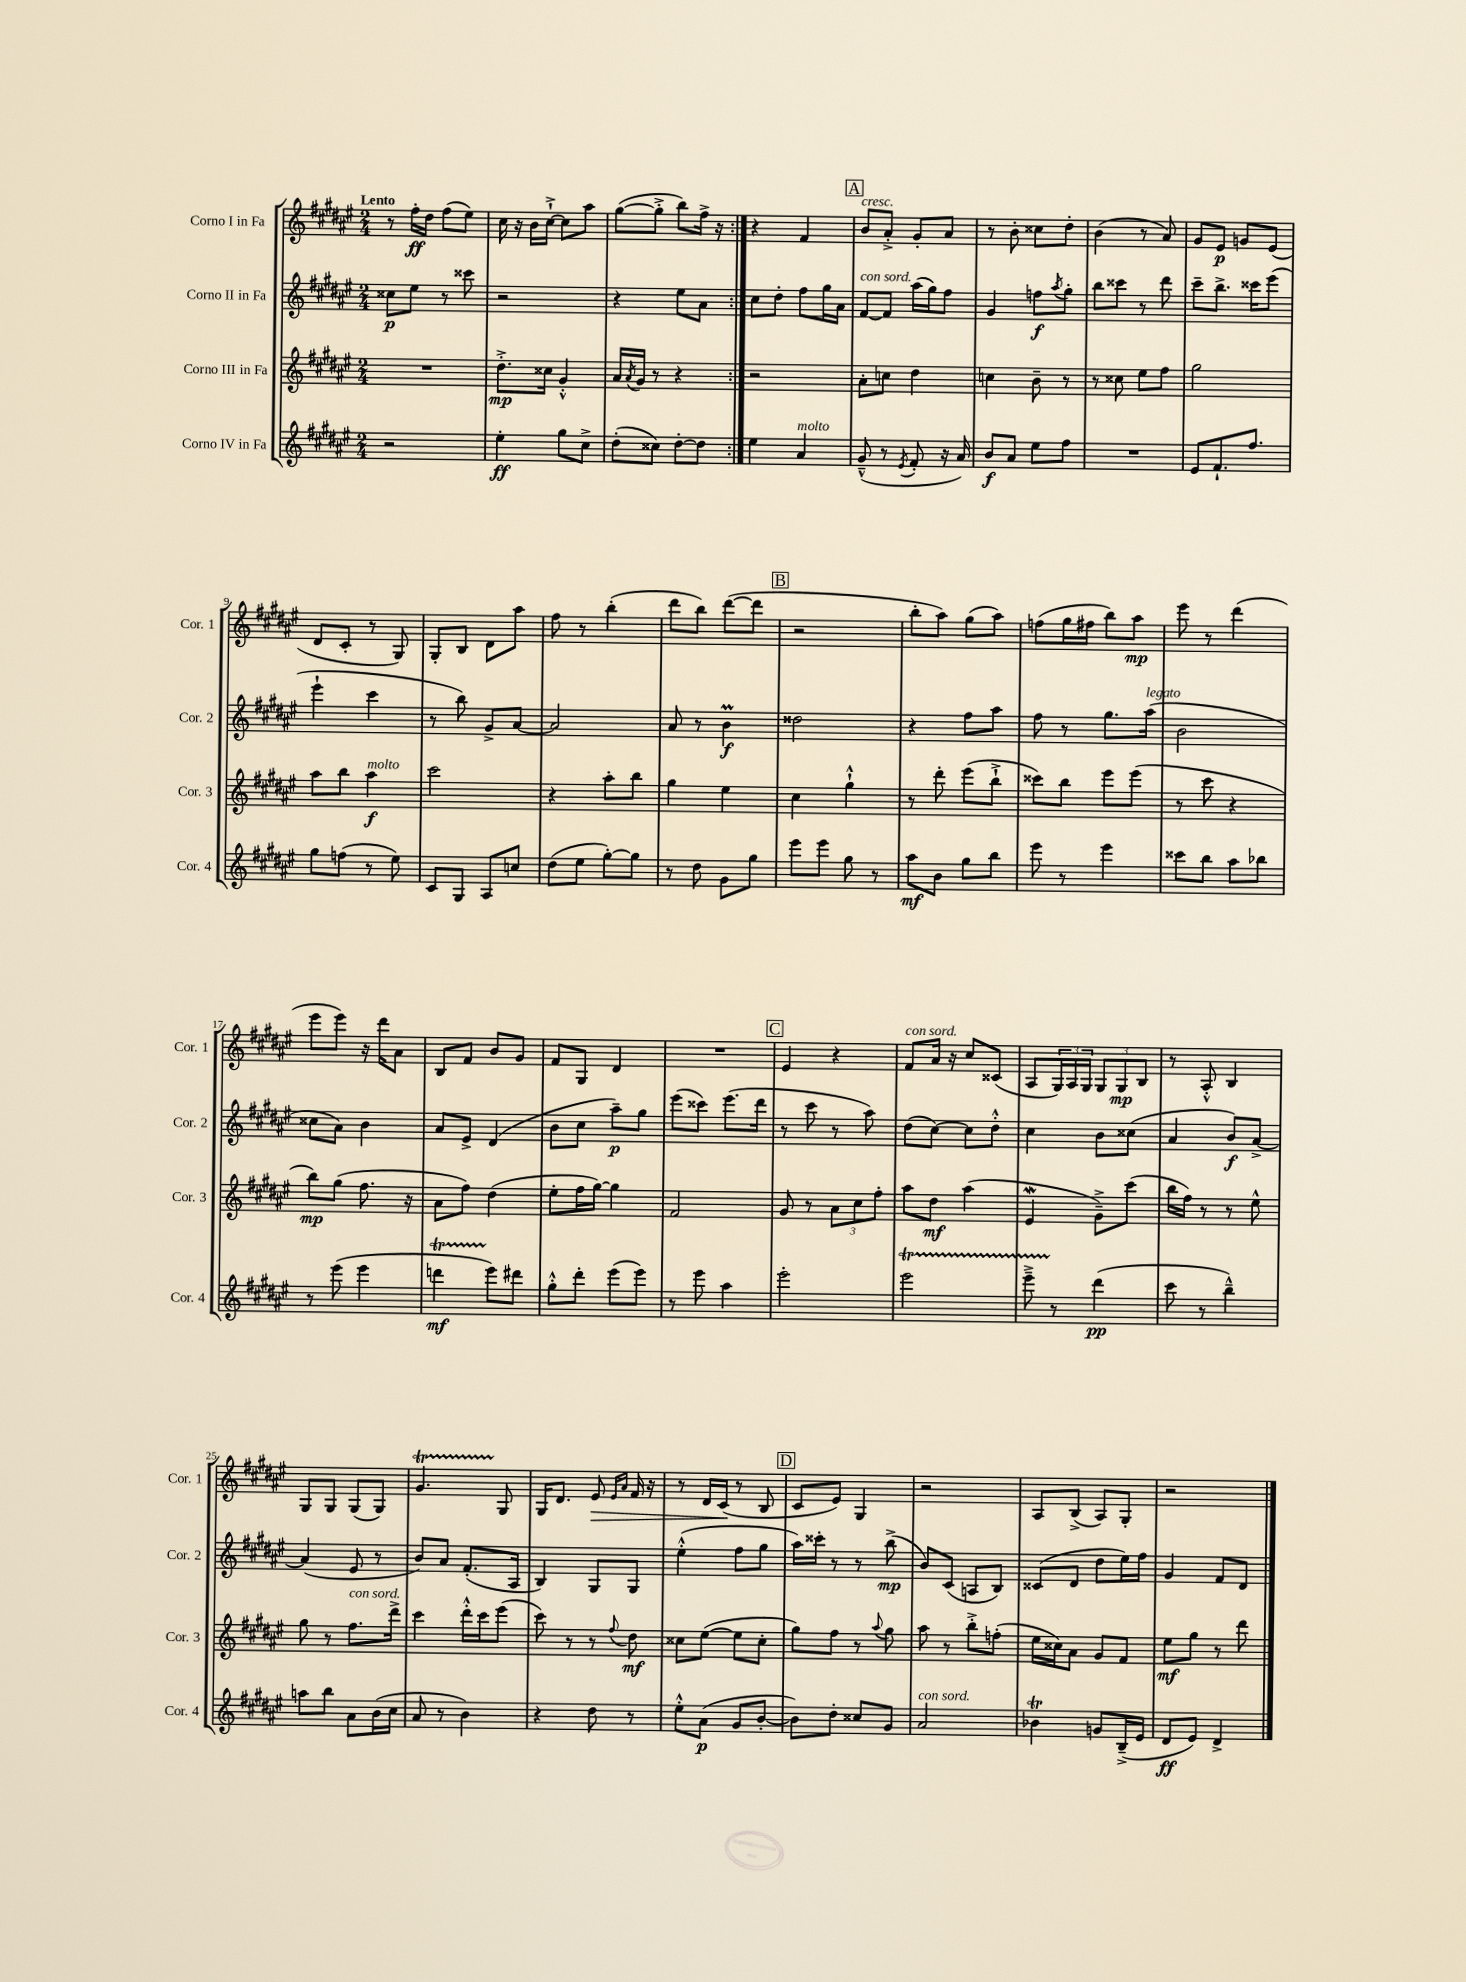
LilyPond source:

<<
\new StaffGroup <<
\new Staff = "s0" \with { instrumentName = "Corno I in Fa" shortInstrumentName = "Cor. 1" } {
    \clef treble \key fis \major \numericTimeSignature \time 2/4 \tempo "Lento"
    \repeat volta 2 { r8 fis''16-.\ff dis''16 fis''8( eis''8) |
    cis''16 r16 b'16 cis''16~-!-> cis''8 ais''8 |
    gis''8~( gis''8-.-> b''8) fis''16-> r16 | }
    r4 fis'4 |
    \mark \markup { \box "A" } b'8^\markup { \italic "cresc." } ais'8-.-> gis'8-. ais'8 |
    r8 b'8-. cisis''8 dis''8-. |
    b'4( r8 ais'8) |
    gis'8 eis'8\p g'8 eis'8( |
    dis'8 cis'8-. r8 gis8) |
    gis8-. b8 dis'8 ais''8 |
    fis''8 r8 b''4-.( |
    dis'''8 b''8) dis'''8~( dis'''8 |
    \mark \markup { \box "B" } r2 |
    b''8-. ais''8) gis''8( ais''8) |
    f''8( gis''16 fis''16 b''8) ais''8\mp |
    eis'''8 r8 dis'''4( |
    eis'''8 eis'''8) r16 dis'''16 ais'8 |
    b8 fis'8 b'8 gis'8 |
    fis'8 gis8 dis'4 |
    R2 |
    \mark \markup { \box "C" } eis'4 r4 |
    fis'8^\markup { \italic "con sord." } ais'16 r16 cis''8 cisis'8( |
    ais8 \tuplet 3/2 { gis16) ais16 gis16 } \tuplet 3/2 { gis8 gis8\mp b8 } |
    r8 ais8-.-^ b4 |
    gis8 gis8 gis8( gis8) |
    gis'4.\startTrillSpan gis8\stopTrillSpan |
    gis16 dis'8. eis'8\> \grace { eis'16 ais'16 } fis'16 r16 |
    r8 dis'16 cis'16\!( r8 b8 |
    \mark \markup { \box "D" } cis'8 eis'8) gis4 |
    r2 |
    ais8 b8->( ais8) gis8-. |
    r2 \bar "|." |
}
\new Staff = "s1" \with { instrumentName = "Corno II in Fa" shortInstrumentName = "Cor. 2" } {
    \clef treble \key fis \major \numericTimeSignature \time 2/4
    \repeat volta 2 { cisis''8\p eis''8 r8 cisis'''8 |
    r2 |
    r4 eis''8 ais'8 | }
    cis''8 dis''8-. fis''8 gis''16 ais'16 |
    \mark \markup { \box "A" } fis'8~^\markup { \italic "con sord." } fis'8 ais''16( gis''16) fis''8 |
    gis'4 f''8\f \acciaccatura { ais''8 } gis''8-. |
    b''8 cisis'''8 r8 dis'''8 |
    cis'''8-- b''8.-> cisis'''16 eis'''8( |
    eis'''4-! cis'''4 |
    r8 b''8) gis'8-> ais'8~ |
    ais'2 |
    ais'8 r8 b'4\prall\f |
    \mark \markup { \box "B" } disis''2 |
    r4 fis''8 ais''8 |
    fis''8 r8 gis''8. ais''16^\markup { \italic "legato" }( |
    b'2 |
    cisis''8 ais'8) b'4 |
    ais'8 eis'8-> dis'4( |
    b'8 cis''8 ais''8--\p) gis''8 |
    eis'''8( cisis'''8) eis'''8.( dis'''16 |
    \mark \markup { \box "C" } r8 cis'''8 r8 ais''8) |
    dis''8( cis''8~) cis''8 dis''8-.-^ |
    cis''4 b'8 cisis''8( |
    ais'4 b'8\f) ais'8~-> |
    ais'4( eis'8 r8 |
    b'8) ais'8 fis'8.-.( ais16 |
    b4) gis8 gis8 |
    eis''4-.-^( fis''8 gis''8 |
    \mark \markup { \box "D" } ais''16) cisis'''16-. r8 r8 b''8->\mp( |
    b'8) cis'8( a8 b8) |
    cisis'8( dis'8 dis''8 eis''16) fis''16 |
    gis'4 fis'8 dis'8 \bar "|." |
}
\new Staff = "s2" \with { instrumentName = "Corno III in Fa" shortInstrumentName = "Cor. 3" } {
    \clef treble \key fis \major \numericTimeSignature \time 2/4
    \repeat volta 2 { R2 |
    dis''8.-.->\mp cisis''16 gis'4-.-^ |
    ais'16 \acciaccatura { ais'8 } gis'16 r8 r4 | }
    r2 |
    \mark \markup { \box "A" } ais'8-. c''8 dis''4 |
    c''4 b'8-- r8 |
    r8 cisis''8 eis''8 fis''8 |
    gis''2 |
    ais''8 b''8 ais''4\f^\markup { \italic "molto" } |
    cis'''2 |
    r4 ais''8-. b''8 |
    gis''4 eis''4 |
    \mark \markup { \box "B" } cis''4 gis''4-!-^ |
    r8 dis'''8-. eis'''8( b''8-!-> |
    cisis'''8) b''8 eis'''8 eis'''8( |
    r8 cis'''8 r4 |
    b''8\mp) gis''8( fis''8. r16 |
    ais'8 fis''8) dis''4( |
    eis''8-. fis''16 gis''16~) gis''4 |
    fis'2 |
    \mark \markup { \box "C" } gis'8 r8 \tuplet 3/2 { ais'8 cis''8 fis''8-. } |
    ais''8 dis''8\mf ais''4( |
    eis'4\mordent gis'8--->) cis'''8( |
    b''16 fis''16) r8 r8 eis''8-^ |
    gis''8 r8 fis''8.^\markup { \italic "con sord." } dis'''16-> |
    cis'''4 dis'''16-.-^ cis'''16 eis'''8( |
    cis'''8) r8 r8 \appoggiatura { fis''8 } dis''8\mf |
    cisis''8 eis''8~( eis''8 cisis''8-. |
    \mark \markup { \box "D" } gis''8) fis''8 r8 \appoggiatura { ais''8 } gis''8 |
    ais''8 r8 b''8-.-> f''8-.( |
    eis''16 cisis''16) ais'8 gis'8 fis'8 |
    eis''8\mf gis''8 r8 dis'''8 \bar "|." |
}
\new Staff = "s3" \with { instrumentName = "Corno IV in Fa" shortInstrumentName = "Cor. 4" } {
    \clef treble \key fis \major \numericTimeSignature \time 2/4
    \repeat volta 2 { r2 |
    eis''4-.\ff gis''8 cis''8-> |
    dis''8-.( cisis''8) dis''8~-. dis''8 | }
    eis''4 ais'4^\markup { \italic "molto" } |
    \mark \markup { \box "A" } gis'8---^( r8 \acciaccatura { eis'8 } fis'8-. r16 ais'16) |
    b'8\f ais'8 eis''8 fis''8 |
    R2 |
    eis'8 fis'8.-! fis''8. |
    gis''8 f''8( r8 eis''8) |
    cis'8 gis8 ais8 c''8 |
    dis''8( eis''8 gis''8~-.) gis''8 |
    r8 dis''8 gis'8 gis''8 |
    \mark \markup { \box "B" } eis'''8 eis'''8 gis''8 r8 |
    ais''8\mf b'8 gis''8 b''8 |
    eis'''8 r8 eis'''4 |
    cisis'''8 b''8 ais''8 bes''8 |
    r8 eis'''8( eis'''4 |
    d'''4\startTrillSpan\mf eis'''8\stopTrillSpan) dis'''8 |
    gis''8-.-^ dis'''8-. eis'''8( eis'''8) |
    r8 eis'''8 ais''4 |
    \mark \markup { \box "C" } eis'''2-. |
    eis'''2\startTrillSpan |
    eis'''8---> r8\stopTrillSpan dis'''4\pp( |
    cis'''8 r8 b''4---^) |
    a''8 b''8 ais'8 b'16( cis''16 |
    ais'8 r8 b'4) |
    r4 dis''8 r8 |
    eis''8-.-^ ais'8\p( gis'8 b'8~-. |
    \mark \markup { \box "D" } b'8) dis''8-. cisis''8 gis'8 |
    ais'2^\markup { \italic "con sord." } |
    bes'4\trill g'8 b16--->( eis'16 |
    dis'8\ff eis'8) dis'4-> \bar "|." |
}
>>
>>
